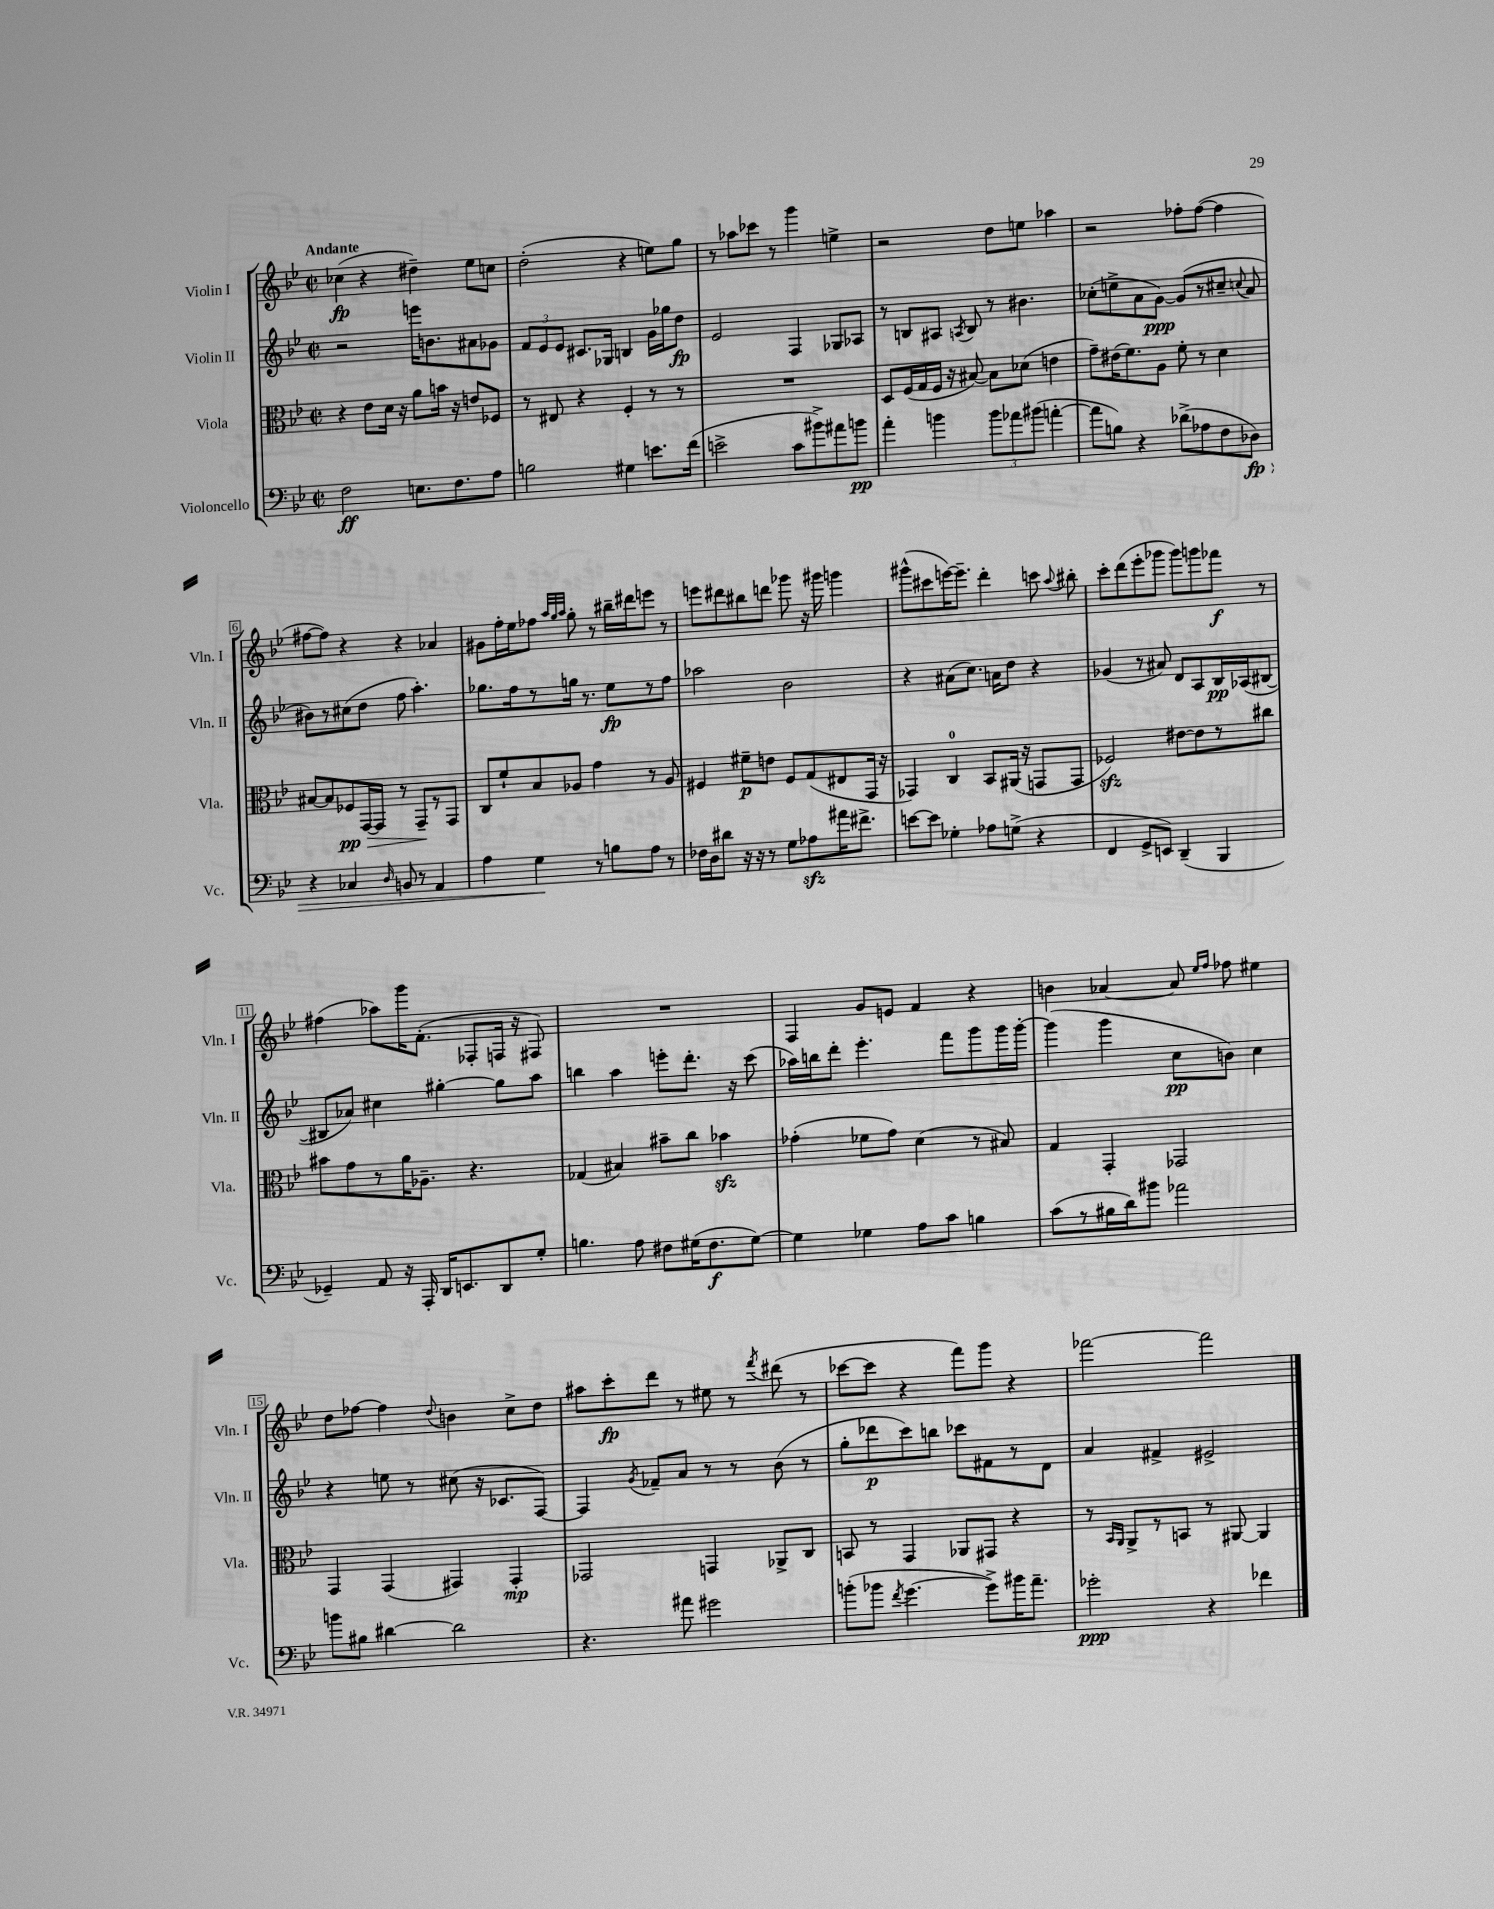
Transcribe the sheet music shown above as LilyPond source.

<<
\new StaffGroup <<
\new Staff = "s0" \with { instrumentName = "Violin I" shortInstrumentName = "Vln. I" } {
    \clef treble \key bes \major \defaultTimeSignature \time 2/2 \tempo "Andante"
    \autoBeamOff ces''4\fp( r4 dis''4--) ees''8[ c''8] |
    d''2-.( r4 e''8[) g''8] |
    r8 aes''8[ ces'''8] r8 g'''4 e''4-> |
    r2 d''8[ e''8] aes''4 |
    r2 fes''8[-. fes''8]~( fes''4 |
    fis''8[~ fis''8]) r4 r4 aes'4 |
    gis'8[ f''16-. ees''16 fes''8] \grace { a''32[ g''32 a''32] } g''8-. r8 bis''16[-- dis'''16 e'''8] r8 |
    e'''8[ dis'''8 bis''8 d'''8] ges'''8 r16 gis'''16 g'''4 |
    gis'''8[-^( cis'''8 e'''16~) e'''8.]-- d'''4-. c'''8 \appoggiatura { a''8 } bis''8-. |
    c'''8[-. d'''8( ees'''8-. ges'''8] ges'''8[) g'''8 fes'''8]\f r8 |
    fis''4( aes''8[) g'''16 f'8.]-.( fes8[-. f16] r16 fis8) |
    R1 |
    f4 g'8[ e'8] f'4 r4 |
    b'4 aes'4~ aes'8 \grace { ees''16[ f''16] } fes''8 eis''4 |
    d''8[ fes''8]~ fes''4 \appoggiatura { d''8 } b'4 c''8[-> d''8] |
    ais''8[ c'''8-.\fp d'''8] r8 eis''8 r8 \acciaccatura { f'''8 } dis'''8( r8 |
    ces'''8[~ ces'''8] r4 f'''8[) g'''8] r4 |
    fes'''2~ fes'''2 \bar "|." |
}
\new Staff = "s1" \with { instrumentName = "Violin II" shortInstrumentName = "Vln. II" } {
    \clef treble \key bes \major \defaultTimeSignature \time 2/2
    \autoBeamOff r2 e'''16[ b'8. ais'8 ges'8] |
    \tuplet 3/2 { f'8[ ees'8 ees'8] } cis'8.[ ges16] b4 g'16[ ges''16 d''8]\fp |
    ees'2 f4 ges8[ aes8] |
    r8 b8[ ais8] \acciaccatura { a8 } b8 r8 bis'4. |
    ces''8[-.( e''8-> a'8 g'8]~\ppp) g'8[( r8 cis''8]-- \appoggiatura { c''8 } a'8 |
    bis'8[) r8 cis''8( d''8] f''8 a''4.-.) |
    ges''8.[ f''16 r8 g''16] r8. ees''8[\fp r8 f''8] |
    aes''2 bes'2 |
    r4 ais'8[( c''8.]) a'16[ d''8] r4 |
    ges'4( r8 ais'8) d'8[ a8 bes16\pp aes16( bis8]~ |
    bis8[ aes'8]) cis''4 gis''4~-. gis''8[ a''8] |
    b''4 a''4 e'''8[-. d'''8.]-. r16 c'''8( |
    aes''16[) b''16 d'''8]-. ees'''4.-. f'''8[ g'''8 g'''16 g'''16]~-. |
    g'''4( g'''4 c''8[\pp b'8]) c''4 |
    r4 e''8 r8 cis''8( r16 ces'8.[ f8]~) |
    f4 \acciaccatura { g'8 } fes'8[-- a'8] r8 r8 bes'8( r8 |
    g''8[-. des'''8\p c'''8) b''8] ces'''8[ fis'8 r8 d'8] |
    a'4 fis'4-> eis'2-> \bar "|." |
}
\new Staff = "s2" \with { instrumentName = "Viola" shortInstrumentName = "Vla." } {
    \clef alto \key bes \major \defaultTimeSignature \time 2/2
    \autoBeamOff r4 ees'8[ d'16] r16 a'8[ b'16] r16 e'8[ fes8] |
    r8 eis8 r4 f4-. r8 r8 |
    R1 |
    d8[ f16( g16 f16] r16 bis8~) bis8[ des'8]( e'4 |
    g'8[--) eis'16( f'8.) a8] f'8-. r8 d'4 |
    bis8[~ bis8 fes8\pp\> g,16~ g,16] r8 g,8[--\! r8 g,8] |
    c8[ f'8-! bes8 aes8] g'4 r8 aes8 |
    fis4 fis'8[--\p e'8] fis8[ g8( eis8 g,16] r16 |
    ges,4) c4-0 bes,8[ ais,16]( r16 g,8[ g,8] |
    fes2\sfz) eis'8[~ eis'8 r8 cis''8] |
    bis'8[ g'8 r8 a'16 aes8.]-- r4. |
    ges4( bis4) bis'8[-- c''8] bes'4\sfz |
    ges'4-.( fes'8[ ges'8]) d'4( r8 bis8) |
    g4 g,4-. ges,2 |
    g,4 g,4( gis,4) gis,4-.\mp |
    ges,2 g,4 aes,8[-> c8] |
    b,8 r8 g,4 aes,8[ gis,8] r4 |
    r8 \grace { bes,16[ a,16] } a,8[-> r8 b,8] r8 ais,8~ ais,4 \bar "|." |
}
\new Staff = "s3" \with { instrumentName = "Violoncello" shortInstrumentName = "Vc." } {
    \clef bass \key bes \major \defaultTimeSignature \time 2/2
    \autoBeamOff f2\ff e8.[ f8. a8] |
    b2 gis4 e'8.[ f'16]( |
    e'2-> c'8[ bis'8->) ais'8 b'8]\pp |
    a'4-. b'4 \tuplet 3/2 { b'8[ aes'8 bis'8]( } a'4~-. |
    a'8[ b8]) r4 des'8[->( aes8 f8 des8]\fp\>) |
    r4 ces4 \grace { d16 } b,8 r8 a,4 |
    a4 g4\! r8 b8[ a8] r8 |
    fes16[ d16 dis'8] r16 r16 r8 g8[ aes8\sfz ais'16 fis'8.]-> |
    e'8[~ e'8] ges4-. aes8[ g8]->( r4 |
    f,4 g,8[-> e,8]) d,4--( bes,,4 |
    ges,4--) a,8 r16 a,,16-. d,16[ e,8. d,8 g8]-. |
    b4. a8 fis8[ gis16( fis8.\f gis8]~) |
    gis4 ges4 a8[ c'8] b4 |
    c'8[( r8 bis16 d'16) bis'8] aes'2 |
    b'8[ bis8] dis'4~ dis'2 |
    r4. ais'8 gis'2 |
    b'8[-.( bes'8] \acciaccatura { f'8 } g'4.~ g'8[->) bis'16 a'8.]-- |
    ges'2-.\ppp r4 fes'4 \bar "|." |
}
>>
>>
\layout { \context { \Score \override BarNumber.stencil = #(make-stencil-boxer 0.1 0.3 ly:text-interface::print) } }
